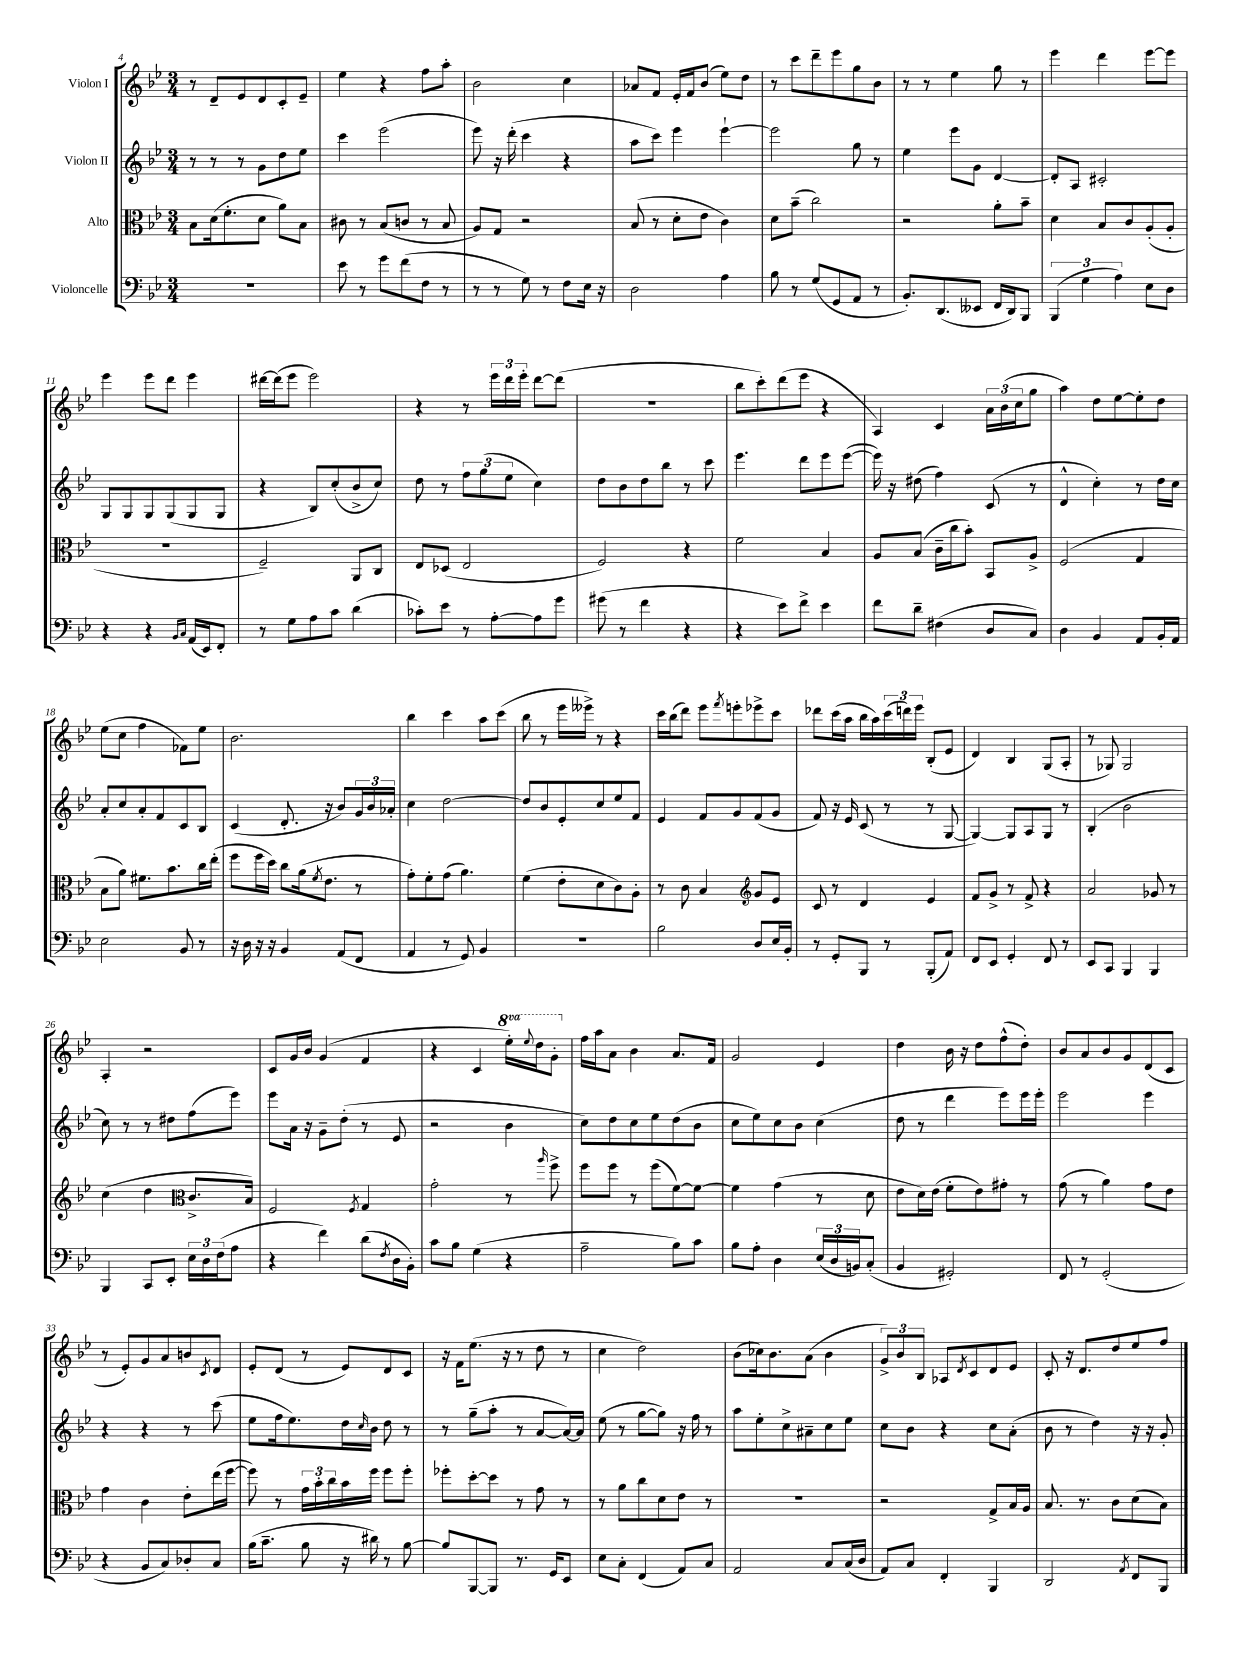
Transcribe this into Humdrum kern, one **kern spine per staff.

**kern	**kern	**kern	**kern
*part4	*part3	*part2	*part1
*staff4	*staff3	*staff2	*staff1
*I"Violoncelle	*I"Alto	*I"Violon II	*I"Violon I
*clefF4	*clefC3	*clefG2	*clefG2
*k[b-e-]	*k[b-e-]	*k[b-e-]	*k[b-e-]
*M3/4	*M3/4	*M3/4	*M3/4
=4	=4	=4	=4
2.r	8B-\L	8r	8r
.	(16d\k	8r	8d~/L
.	8.f'\	.	.
.	.	8r	8e-/
.	8d\J	8g\L	8d/
.	8a\L)	8dd\	8c'/
.	8B-\J	8ee-\J	8e-~/J
=5	=5	=5	=5
8e-\	8c#X\	4ccc\	4ee-\
8r	8r	.	.
8g\L	(8B-/L	(2eee-\	4r
(8f\	8cn/J	.	.
8F\J	8r	.	8ff\L
8r	8B-/	.	8aa'\J
=6	=6	=6	=6
8r	8A/L)	8eee-\)	2b-\
8r	8G/J	16r	.
.	.	(16ddd'\	.
8G\)	2r	4ccc\	.
8r	.	.	.
8F\L	.	4r	4cc\
16E-\Jk	.	.	.
16r	.	.	.
=7	=7	=7	=7
2D\	(8B-/	8aa\L	8a-X/L
.	8r	8ccc\J)	8f/J
.	8d'\L	4eee-\	16e-'/LL
.	.	.	16f/J
.	8e-\J	.	(8b-/J
4A\	4c\)	[4eee-`\	8ee-\L)
.	.	.	8dd\J
=8	=8	=8	=8
8B-\	8d\L	2eee-\]	8r
8r	(8b-~\J	.	8ccc\L
(8G/L	2cc\)	.	8ddd~\
8GG/	.	.	8eee-\
8AA/J	.	8gg\	8gg\
8r	.	8r	8b-\J
=9	=9	=9	=9
8.BB-'/L)	2r	4ee-\	8r
.	.	.	8r
(8.DD/	.	.	.
.	.	8eee-\L	4ee-\
8EE--X/J	.	8g\J	.
16FF/LL	8a'\L	[4d/	8gg\
16DD/J)	.	.	.
8BBB-/J	8b-~\J	.	8r
=10	=10	=10	=10
(6BBB-/	4d\	8d'/L]	4eee-\
.	.	8A/J	.
6G\	.	.	.
.	8B-/L	2c#X'/	4ddd\
6A\)	.	.	.
.	8c/	.	.
8E-\L	(8A'/	.	[8eee-\L
8D\J	8A'/J	.	8eee-\J]
!!LO:LB:g=z
=11	=11	=11	=11
4r	2.r	8G/L	4eee-\
.	.	8G/	.
4r	.	8G/	8eee-\L
.	.	(8G/	8ddd\J
16qqBB-/LL	.	.	.
16qqC/JJ	.	.	.
(16AA/LL	.	8G/	4eee-\
16EE-/J)	.	.	.
8FF'/J	.	8G/J	.
=12	=12	=12	=12
8r	2F~/)	4r	[16ddd#X\LL
.	.	.	(16ddd#\J]
8G\L	.	.	8eee-\J
8A\	.	8B-/L)	2eee-\)
8c\J	.	(8cc'/	.
(4d\	8AA/L	8b-^/	.
.	8C/J	8cc/J)	.
=13	=13	=13	=13
8c-X'\L)	8E-/L	8dd\	4r
8e-\J	(8D-X/J	8r	.
8r	2E-/	12ff\L	8r
.	.	(12gg\	.
[8A'\L	.	.	24eee-\LL
.	.	12ee-\J	24ddd\
.	.	.	24eee-'\JJ
8A\]	.	4cc\)	[8ddd\L
8g\J	.	.	(8ddd\J]
=14	=14	=14	=14
(8g#X\	2F/)	8dd\L	2.r
8r	.	8b-\	.
4f\	.	8dd\	.
.	.	8bb-\J	.
4r	4r	8r	.
.	.	8ccc\	.
=15	=15	=15	=15
4r	2f\	4.eee-\	8bb-\L
.	.	.	8ccc'\)
8e-\L)	.	.	(8ddd\
8f^\J	.	8ddd\L	8eee-\J
4e-\	4B-/	8eee-\	4r
.	.	([8eee-\J	.
=16	=16	=16	=16
8f\L	8A/L	16eee-\])	4A/)
.	.	16r	.
8d~\J	(8B-/J	(8dd#X\	.
(4F#X\	16c~\LL	4ff\)	4c/
.	16cc\J	.	.
.	8b-'\J)	.	.
8D/L	8BB-/L	(8c/	24a\LL
.	.	.	(24b-\
.	.	.	24cc\J
8C/J)	8A^/J	8r	8gg\J
=17	=17	=17	=17
4D\	(2F/	4d^^/	4aa\)
4BB-/	.	4cc'\)	8dd\L
.	.	.	[8ee-\
8AA/L	4G/	8r	8ee-'\]
16BB-'/L	.	16dd\LL	8dd\J
16AA/JJ	.	16cc\JJ	.
!!LO:LB:g=z
=18	=18	=18	=18
2E-\	8B-\L	8a'/L	(8ee-\L
.	8a\J)	8cc/	8cc\J
.	8.f#X\L	8a'/	4ff\
.	.	8f/	.
.	8.b-\	.	.
8BB-/	.	8c/	8f-X\L)
8r	16cc\L	8B-/J	8ee-\J
.	(16ee-'\JJ	.	.
=19	=19	=19	=19
16r	8ff\L	(4c/	2.b-\
16D\	.	.	.
16r	16ff\L	.	.
16r	16dd\JJ)	.	.
4BB-/	8cc\L	8.d'/	.
.	(16a\k	.	.
.	8qf/	.	.
.	8.e-\J	16r	.
(8AA/L	.	8b-/L)	.
8FF/J	8r	24g/L	.
.	.	24b-/	.
.	.	24a-X'/JJ	.
=20	=20	=20	=20
4AA/	8g'\L)	4cc\	4bb-\
.	8f'\	.	.
8r	(8g\J	[2dd\	4ccc\
8GG/)	4.a\)	.	.
4BB-/	.	.	8aa\L
.	.	.	(8ccc\J
=21	=21	=21	=21
2.r	(4f\	8dd/L]	8bb-\
.	.	8b-/	8r
.	8e-'\L	8e-'/	16eee-\LL
.	.	.	16eee--X^\JJ)
.	8d\	8cc/	8r
.	8c\)	8ee-/	4r
.	8A'\J	8f/J	.
=22	=22	=22	=22
2B-\	8r	4e-/	16ccc\LL
.	.	.	(16bb-\J
.	8c\	.	8ddd\J)
.	4B-/	8f/L	8eee-\L
.	.	.	8qfff/
.	.	8g/	8eeen'\
*	*clefG2	*	*
8D/L	8g/L	(8f/	8eee-X^\
16E-/L	8e-/J	8g/J	8ccc\J
16BB-'/JJ	.	.	.
=23	=23	=23	=23
8r	8c/	8f/)	8ddd-X\L
8GG'/L	8r	16r	(16ccc\L
.	.	16e-/	16aa\JJ
8BBB-/J	4d/	(8c/	16bb-\LL
.	.	.	16aa\)
8r	.	8r	(24ccc\
.	.	.	24dddn\)
.	.	.	24eee-\JJ
(8BBB-'/L	4e-/	8r	(8B-'/L
8AA/J)	.	[8G/	8e-/J
=24	=24	=24	=24
8FF/L	8f/L	4G/_)	4d/)
8EE-/J	8g^/J	.	.
4GG'/	8r	8G/L]	4B-/
.	8f^/	8A/	.
8FF/	4r	8G/J	(8G/L
8r	.	8r	8A'/J
=25	=25	=25	=25
8EE-/L	2a/	(4B-'/	8r
8CC/J	.	.	8G-X/)
4BBB-/	.	2b-\	2G-/
4BBB-/	8g-X/	.	.
.	8r	.	.
!!LO:LB:g=z
=26	=26	=26	=26
4BBB-/	(4cc\	8cc\)	4A'/
.	.	8r	.
8CC/L	4dd\	8r	2r
8EE-'/J	.	8dd#X\L	.
*	*clefC3	*	*
24E-\LL	8.c^/L	(8ff\	.
24D\	.	.	.
(24F\J	.	.	.
8A\J	.	8eee-\J)	.
.	16B-/Jk)	.	.
=27	=27	=27	=27
4r	2F/	8eee-\L	8c/L
.	.	16a\Jk	16g/L
.	.	16r	16b-/JJ
4f\)	.	8g~\L	(4g/
.	.	(8dd'\J	.
.	8qF/	.	.
(8d\L	4G/	8r	4f/
8qF/	.	.	.
16D\L	.	8e-/	.
16BB-'\JJ)	.	.	.
=28	=28	=28	=28
8c\L	2g'\	2r	4r
8B-\J	.	.	.
(4G\	.	.	4c/
*	*	*	*8va
4r	8r	4b-\	16eee-'\LL)
.	.	.	8qqeee-/
.	.	.	16ddd\J
.	16qqaa/	.	.
.	8ff^\	.	8gg'\J
=29	=29	=29	=29
*	*	*	*X8va
2A~\	8ff\L	8cc\L)	16ff\LL
.	.	.	16aa\J
.	8ff\J	8dd\	8a\J
.	8r	8cc\	4b-\
.	(8ff\L	8ee-\	.
8B-\L)	[8f\)	(8dd\	8.a/L
8c\J	8f\J_	8b-\J	.
.	.	.	16f/Jk
=30	=30	=30	=30
8B-\L	4f\]	8cc\L	2g/
8A'\J	.	8ee-\)	.
4D\	(4g\	8cc\	.
.	.	8b-\J	.
(24E-/LL	8r	(4cc\	4e-/
24D/	.	.	.
24BBn/J)	.	.	.
(8C'/J	8d\	.	.
=31	=31	=31	=31
4BB-/	8e-\L	8dd\	4dd\
.	16d\L)	8r	.
.	(16e-\JJ	.	.
2GG#X'/)	8f'\L	4ddd\	16b-\
.	.	.	16r
.	8e-\)	.	8dd\L
.	8g#X'\J	8eee-\L)	(8ff^^\
.	8r	16eee-\L	8dd'\J)
.	.	16eee-'\JJ	.
=32	=32	=32	=32
8FF/	(8g\	2eee-\	8b-/L
8r	8r	.	8a/
(2GG'/	4a\)	.	8b-/
.	.	.	8g/
.	8g\L	4eee-\	(8d/
.	8e-\J	.	8c/J
!!LO:LB:g=z
=33	=33	=33	=33
4r	4g\	4r	8r
.	.	.	8e-'/L)
8BB-/L	4c\	4r	8g/
8C/)	.	.	8a/
8D-X'/	8e-'\L	8r	8bn/
.	.	.	8qc/
8C/J	(16ee-\L	(8ccc\	8d/J
.	[16ff\JJ	.	.
=34	=34	=34	=34
(16B-\KL	8ff\])	8ee-\L	8e-'/L
8.c~\J	.	.	.
.	8r	16ff\k	(8d/J
.	.	8.ee-\)	.
8B-\	24g\LL	.	8r
.	24b-'\	.	.
.	24cc\	.	.
16r	16b-\	16dd\L	8e-/L)
.	.	16qqcc/	.
16d#X\)	16ff\JJ	16b-\JJ	.
8r	8ff\L	8dd\	8d/
[8B-\	8ff'\J	8r	8c/J
=35	=35	=35	=35
8B-/L]	8ff-X'\L	8r	16r
.	.	.	16f\KL
[8BBB-/	[8dd'\	(8gg~\L	(8.ee-\J
8BBB-/J]	8dd\J]	8aa'\J	.
.	.	.	16r
8.r	8r	8r	8r
.	8g\	[8a/L	8dd\
16GG/KL	.	.	.
8EE-/J	8r	16a/L_)	8r
.	.	16a/JJ]	.
=36	=36	=36	=36
8E-\L	8r	(8ee-\	4cc\
8C'\J	8a\L	8r	.
(4FF/	8cc\	[8gg\L	2dd\)
.	8d\	8gg\J])	.
8AA/L)	8e-\J	16r	.
.	.	16ff\	.
8C/J	8r	8r	.
=37	=37	=37	=37
2AA/	2.r	8aa\L	(8b-\L
.	.	8ee-'\	16cc-X\k)
.	.	.	8.b-\
.	.	8cc^\	.
.	.	8a#X~\	(8a\J
8C/L	.	8cc\	4b-\
(16C/L	.	8ee-\J	.
16D/JJ	.	.	.
=38	=38	=38	=38
8AA/L)	2r	8cc\L	12g^/L)
.	.	.	12b-/
8C/J	.	8b-\J	.
.	.	.	12B-/J
4FF'/	.	4r	8A-X/L
.	.	.	8qd/
.	.	.	8c/
4BBB-/	8G^/L	8cc\L	8d/
.	16B-/L	(8a'\J	8e-/J
.	16A/JJ	.	.
=39	=39	=39	=39
2DD/	8.B-/	8b-\	8c'/
.	.	8r	16r
.	8.r	.	8.d/L
.	.	4dd\)	.
.	8c\L	.	8dd/
8qAA/	.	.	.
8FF/L	(8d\	16r	8ee-/
.	.	16r	.
8BBB-/J	8B-\J)	8g'/	8ff/J
==	==	==	==
*-	*-	*-	*-
